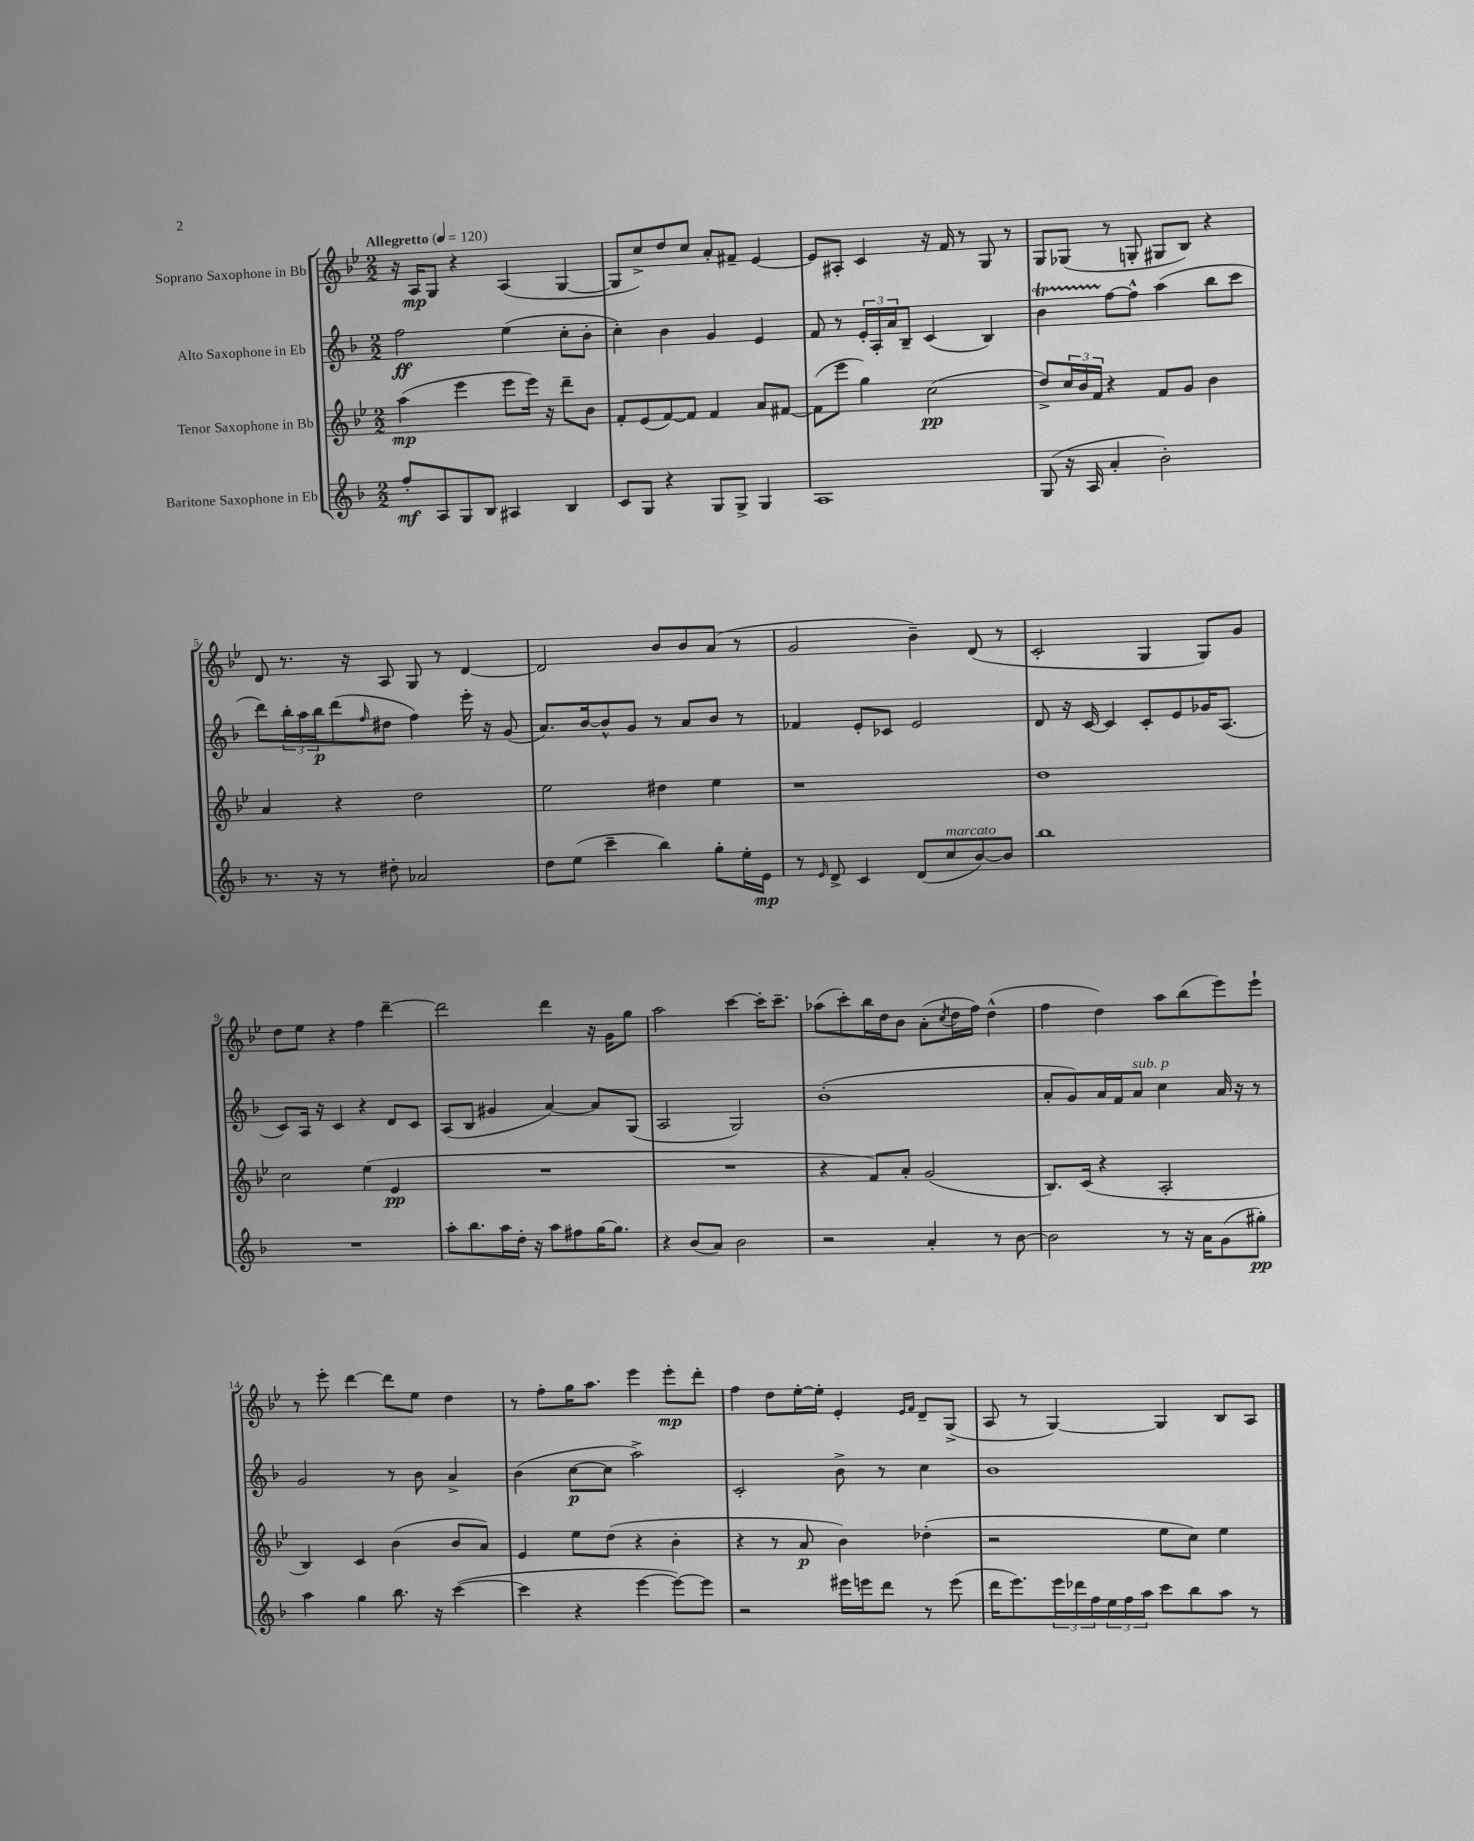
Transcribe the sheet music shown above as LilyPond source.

<<
\new StaffGroup <<
\new Staff = "s0" \with { instrumentName = "Soprano Saxophone in Bb" } {
    \clef treble \key bes \major \numericTimeSignature \time 2/2 \tempo "Allegretto" 4 = 120
    r16 a16\mp g8 r4 a4( g4~ |
    g8 c''8->) d''8 c''8 a'8-. fis'8-- ees'4~ |
    ees'8 ais8-. c'4 r16 f'16 r8 g8 r8 |
    g8 ges8( r8 g8-. gis8 bes8) r4 |
    d'8 r8. r16 a8 g8 r8 d'4~ |
    d'2 bes'8 bes'8 a'8( r8 |
    g'2 bes'4--) d'8( r8 |
    c'2-. g4 g8) g'8 |
    d''8 ees''8 r4 f''4 d'''4~-- |
    d'''2 d'''4 r16 g'16 g''8 |
    a''2 c'''4~ c'''16-. c'''8.-- |
    aes''8( c'''8-.) bes''16 d''16 bes'8 a'8-.( \acciaccatura { c''8 } d''16 f''16) d''4-^( |
    f''4 d''4) a''8 bes''8( ees'''8) ees'''8-! |
    r8 ees'''8-. d'''4~ d'''8 ees''8 d''4 |
    r8 f''8-. g''16 a''8. ees'''4 ees'''8-.\mp d'''8-. |
    f''4 d''8 ees''16~-. ees''16-. ees'4-. \grace { ees'16 f'16 } d'8-- g8->( |
    a8 r8 g4~) g4 bes8 a8 \bar "|." |
}
\new Staff = "s1" \with { instrumentName = "Alto Saxophone in Eb" } {
    \clef treble \key f \major \numericTimeSignature \time 2/2
    f''2\ff e''4( c''8-. bes'8-. |
    c''4-.) bes'4 g'4 e'4 |
    f'8 r8 \tuplet 3/2 { e'16-. a16-. a'16 } bes8-- c'4( bes4) |
    bes'4\startTrillSpan f''8~\stopTrillSpan f''8-^ a''4( bes''8 c'''8 |
    d'''8) \tuplet 3/2 { bes''16-. a''16 bes''16\p } d'''8( \grace { f''16 } dis''8 f''4) e'''16-. r16 g'8( |
    a'8.) bes'16~ bes'8-^ g'8 r8 a'8 bes'8 r8 |
    fes'4 e'8-. ces'8 e'2 |
    d'8 r16 c'16~ c'4 c'8-. e'8 ges'16 a8.( |
    c'8) a16 r16 c'4 r4 d'8 c'8 |
    a8( bes8 gis'4 a'4~) a'8 g8( |
    a2 g2) |
    bes'1-.( |
    a'8-. g'8) a'16 f'16 a'8^\markup { \italic "sub. p" } c''4 a'16 r16 r8 |
    g'2 r8 bes'8 a'4-> |
    bes'4( c''8~\p c''8 a''2->) |
    c'2-. bes'8-> r8 c''4 |
    bes'1 \bar "|." |
}
\new Staff = "s2" \with { instrumentName = "Tenor Saxophone in Bb" } {
    \clef treble \key bes \major \numericTimeSignature \time 2/2
    a''4\mp( ees'''4 ees'''8 ees'''16) r16 d'''8-- bes'8 |
    f'8-. ees'8( f'8~) f'8 f'4 a'8 fis'8~ |
    fis'8( ees'''8 g''4) c''2\pp( |
    d''8->) \tuplet 3/2 { c''16 bes'16 f'16 } r4 f'8 g'8 bes'4 |
    a'4 r4 d''2 |
    ees''2 dis''4 ees''4 |
    r1 |
    d''1 |
    c''2 ees''4( ees'4\pp |
    R1 |
    R1 |
    r4 f'8) a'8-. g'2( |
    bes8.) c'16( r4 a2-. |
    bes4) c'4 bes'4( bes'8 a'8) |
    ees'4 ees''8 d''8( r4 bes'4-. |
    r4 r8 a'8\p bes'4) des''4-.( |
    r2 ees''8 c''8) ees''4 \bar "|." |
}
\new Staff = "s3" \with { instrumentName = "Baritone Saxophone in Eb" } {
    \clef treble \key f \major \numericTimeSignature \time 2/2
    f''8-.\mf a8 g8 bes8 ais4 bes4 |
    c'8 g8 r4 g8 g8-> g4 |
    a1 |
    g8( r16 a16 a'4-. bes'2-.) |
    r8. r16 r8 dis''8-. aes'2 |
    d''8 e''8( c'''4-- bes''4) g''8-. e''16-. e'16\mp |
    r8 \grace { e'16 } d'8-> c'4 d'8( c''8^\markup { \italic "marcato" } bes'8~) bes'8 |
    bes''1 |
    R1 |
    a''8-. bes''8. a''16 d''16-. r16 a''8 fis''8 g''16~ g''8. |
    r4 bes'8( a'8) bes'2 |
    r2 a'4-. r8 bes'8~ |
    bes'2 r8 r16 a'16 g'8( gis''8-.\pp) |
    a''4 g''4 bes''8. r16 c'''4~( |
    c'''4 r4 e'''4~ e'''8~) e'''8 |
    r2 eis'''16 e'''16 d'''8 r8 e'''8( |
    d'''16 e'''8.) \tuplet 3/2 { e'''16 des'''16 f''16 } \tuplet 3/2 { e''16 f''16 a''16 } c'''8 bes''8 a''8 r8 \bar "|." |
}
>>
>>
